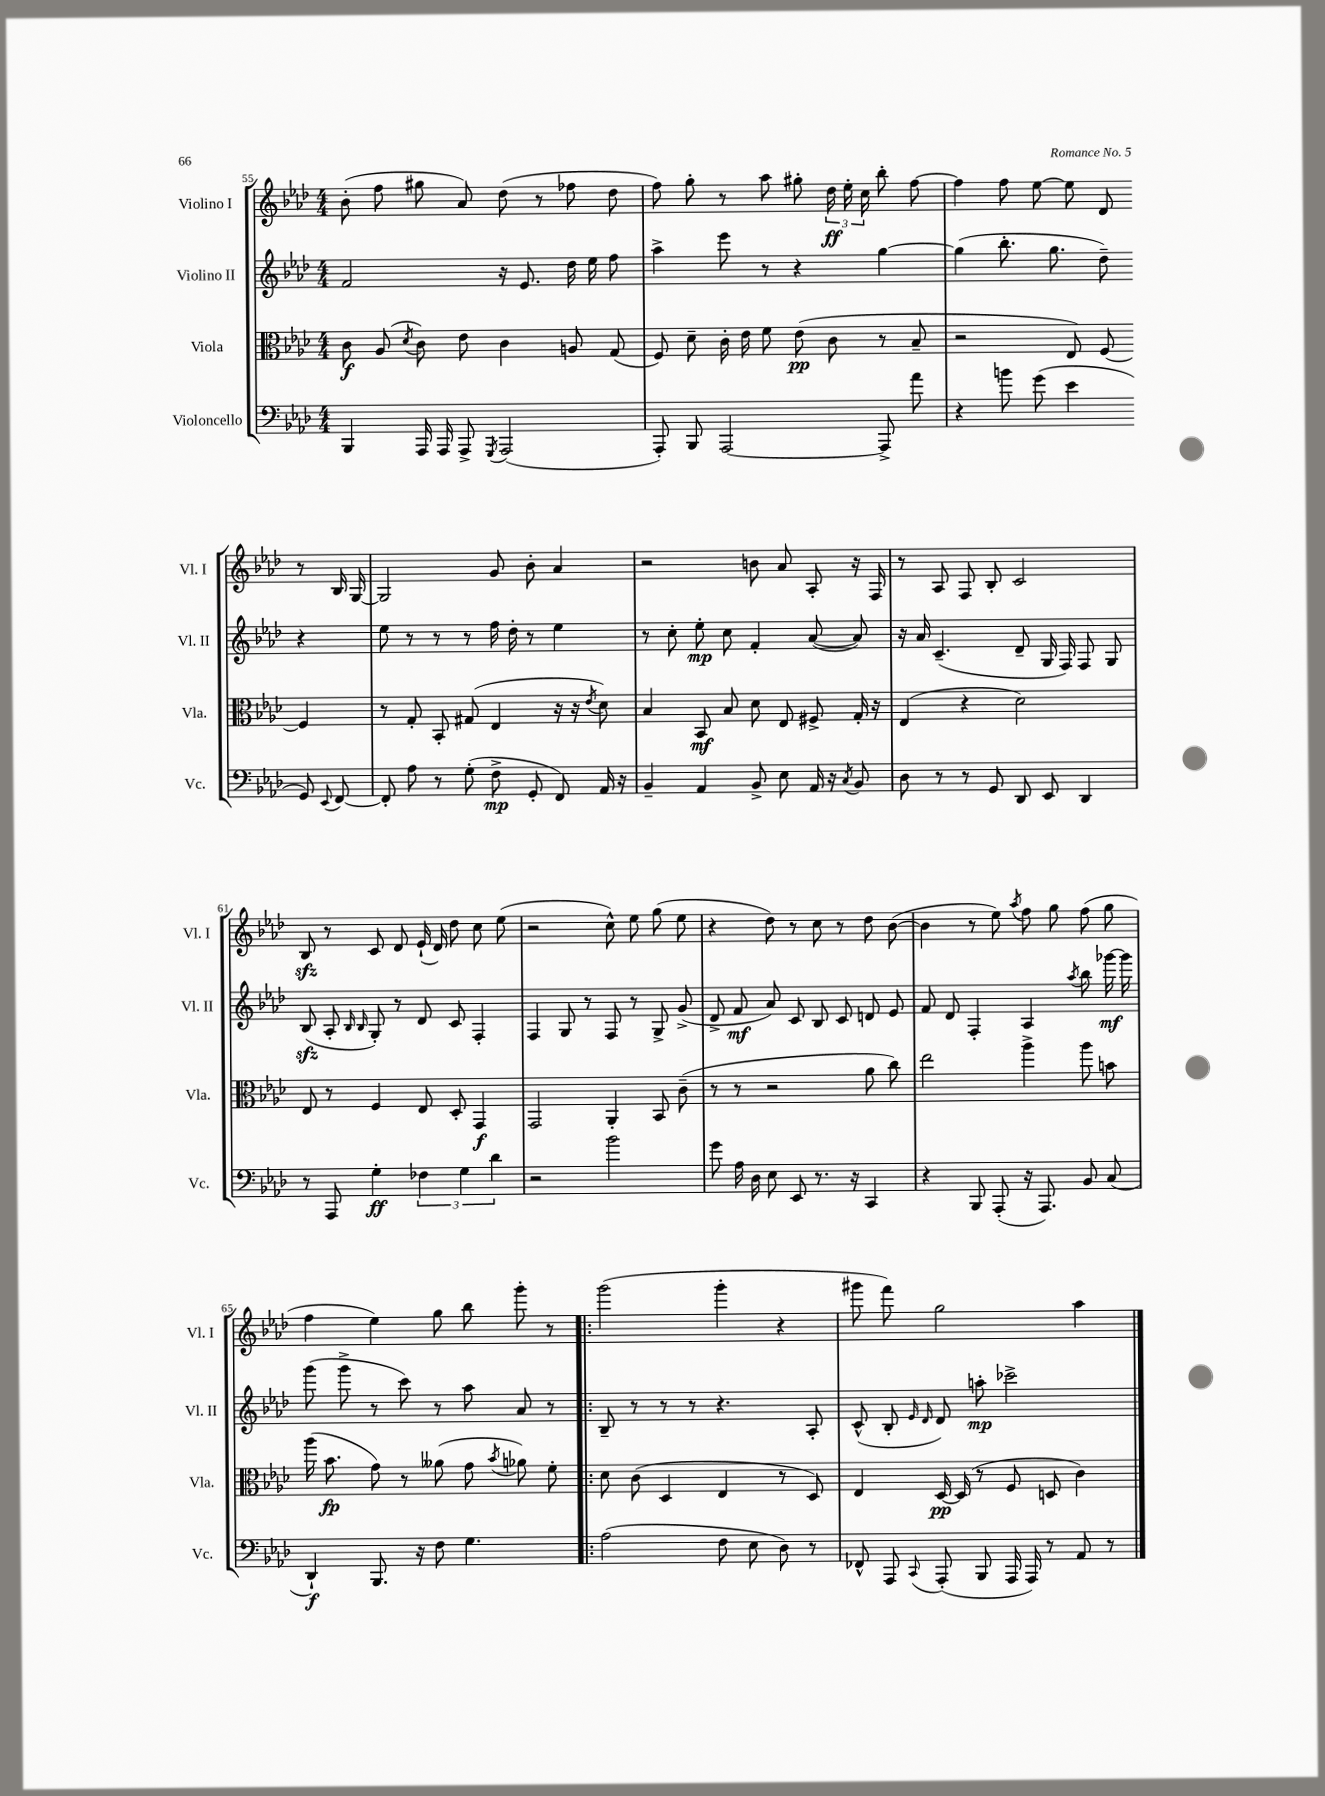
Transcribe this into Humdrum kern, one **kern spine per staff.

**kern	**kern	**kern	**kern
*staff4	*staff3	*staff2	*staff1
*clefF4	*clefC3	*clefG2	*clefG2
*k[b-e-a-d-]	*k[b-e-a-d-]	*k[b-e-a-d-]	*k[b-e-a-d-]
*M4/4	*M4/4	*M4/4	*M4/4
4BBB-	8c	2f	(8b-'
.	(8A-	.	8ff
.	8qd-	.	.
16AAA-	8c)	.	8gg#
16AAA-	.	.	.
8AAA-^	8e-	.	8a-)
8qGGG	.	.	.
(2AAA-	4c	16r	(8dd-
.	.	8.e-	.
.	.	.	8r
.	8A	16dd-	8ff-
.	.	16ee-	.
.	(8G	8ff	8dd-
=	=	=	=
8AAA-')	8F)	4aa-^	8ff)
8BBB-	8d-~	.	8gg'
[2AAA-	16c'	8eee-	8r
.	16e-	.	.
.	8f	8r	8aa-
.	(8e-	4r	8gg#'
.	8c	.	24dd-
.	.	.	24ee-'
.	.	.	24cc
8AAA-^]	8r	[4gg	8bb-'
8a-	8B-~	.	[8ff
=	=	=	=
4r	2r	(4gg]	4ff]
8b	.	8.bb-'	8ff
(8g	.	.	[8ee-
.	.	8.gg	.
4e-	8E-)	.	8ee-]
.	[8F	8dd-~)	8d-
8GG)	4F]	4r	8r
8qqEE-	.	.	.
[8FF	.	.	16B-
.	.	.	[16G
=	=	=	=
8FF']	8r	8ee-	2G]
8A-	8G'	8r	.
8r	8BB-'	8r	.
(8G'	(8G#	8r	.
8F^	4E-	16ff	8g
.	.	16dd-'	.
8GG'	.	8r	8b-'
8FF)	16r	4ee-	4a-
.	16r	.	.
.	8qe-	.	.
16AA-	8d-)	.	.
16r	.	.	.
=	=	=	=
4BB-~	4B-	8r	2r
.	.	8cc'	.
4AA-	8BB-	8ee-'	.
.	8B-	8cc	.
8BB-^	8d-	4f'	8b
8E-	8E-	.	8a-
16AA-	8F#^	([8a-	8A-'
16r	.	.	.
8qC	.	.	.
8BB-	16G'	8a-])	16r
.	16r	.	16F
=	=	=	=
8D-	(4E-	16r	8r
.	.	16a-	.
8r	.	(4.c~	8A-
8r	4r	.	8F
8GG	.	.	8B-'
8DD-	2d-)	8d-~	2c
8EE-	.	16G	.
.	.	16F)	.
4DD-	.	8F	.
.	.	8G	.
=	=	=	=
8r	8E-	(8B-	8B-
8AAA-	8r	8A-'	8r
.	.	16qqB-	.
.	.	16qqB-	.
4G'	4F	8G')	8c
.	.	8r	8d-
6F-	8E-	8d-	(16e-`
.	.	.	16d-)
.	8D-'	8c	8dd-
6G	.	.	.
.	4GG	4F'	8cc
6d-	.	.	.
.	.	.	(8ee-
=	=	=	=
2r	2GG	4F	2r
.	.	8G	.
.	.	8r	.
2b-	4AA-'	8F	8cc^^)
.	.	8r	8ee-
.	8BB-	8G^	(8gg
.	(8c~	(8g^	8ee-
=	=	=	=
8g	8r	8d-^	4r
16A-	8r	8f	.
16D-	.	.	.
8E-	2r	8a-)	8dd-)
8EE-	.	8c	8r
8.r	.	8B-	8cc
.	.	8c	8r
16r	.	.	.
4CC	8a-	8d	8dd-
.	8cc)	8e-	([8b-
=	=	=	=
4r	2ee-	8f	4b-]
.	.	8d-	.
8BBB-	.	4F'	8r
(8AAA-'	.	.	8ee-)
.	.	.	8qaa-
16r	4aa-^	4A-	8ff
8.AAA-)	.	.	.
.	.	.	8gg
.	.	8qaa-	.
8BB-	8aa-	8bb-	(8ff
(8C	8b	[16ggg-	8gg
.	.	16ggg-]	.
=	=	=	=
4DD-`)	(16aa-	(8ggg	4ff
.	8.b-	.	.
.	.	8ggg^	.
8.BBB-	8g)	8r	4ee-)
.	8r	8ccc)	.
16r	.	.	.
8F	(8a--	8r	8gg
4.G	8g	8aa-	8bb-
.	8qb-	.	.
.	8a-)	8a-	8ggg'
.	8f'	8r	8r
=!|:	=!|:	=!|:	=!|:
(2A-	8d-	8B-~	(2ggg
.	(8c	8r	.
.	4D-	8r	.
.	.	8r	.
8F	4E-	4.r	4ggg'
8E-	.	.	.
8D-)	8r	.	4r
8r	8D-)	8A-'	.
=	=	=	=
8FF-^^	4E-	(8c^^	8ggg#
8AAA-	.	8B-'	8fff)
.	.	16qqe-	.
8qqCC	.	16qqd-	.
(8AAA-'	[16D-	8d-)	2gg
.	(16D-]	.	.
8BBB-	8r	8aa'	.
16AAA-	8F	2ccc-^	.
16AAA-)	.	.	.
8r	8D	.	.
8AA-	4c)	.	4aa-
8r	.	.	.
==	==	==	==
*-	*-	*-	*-
